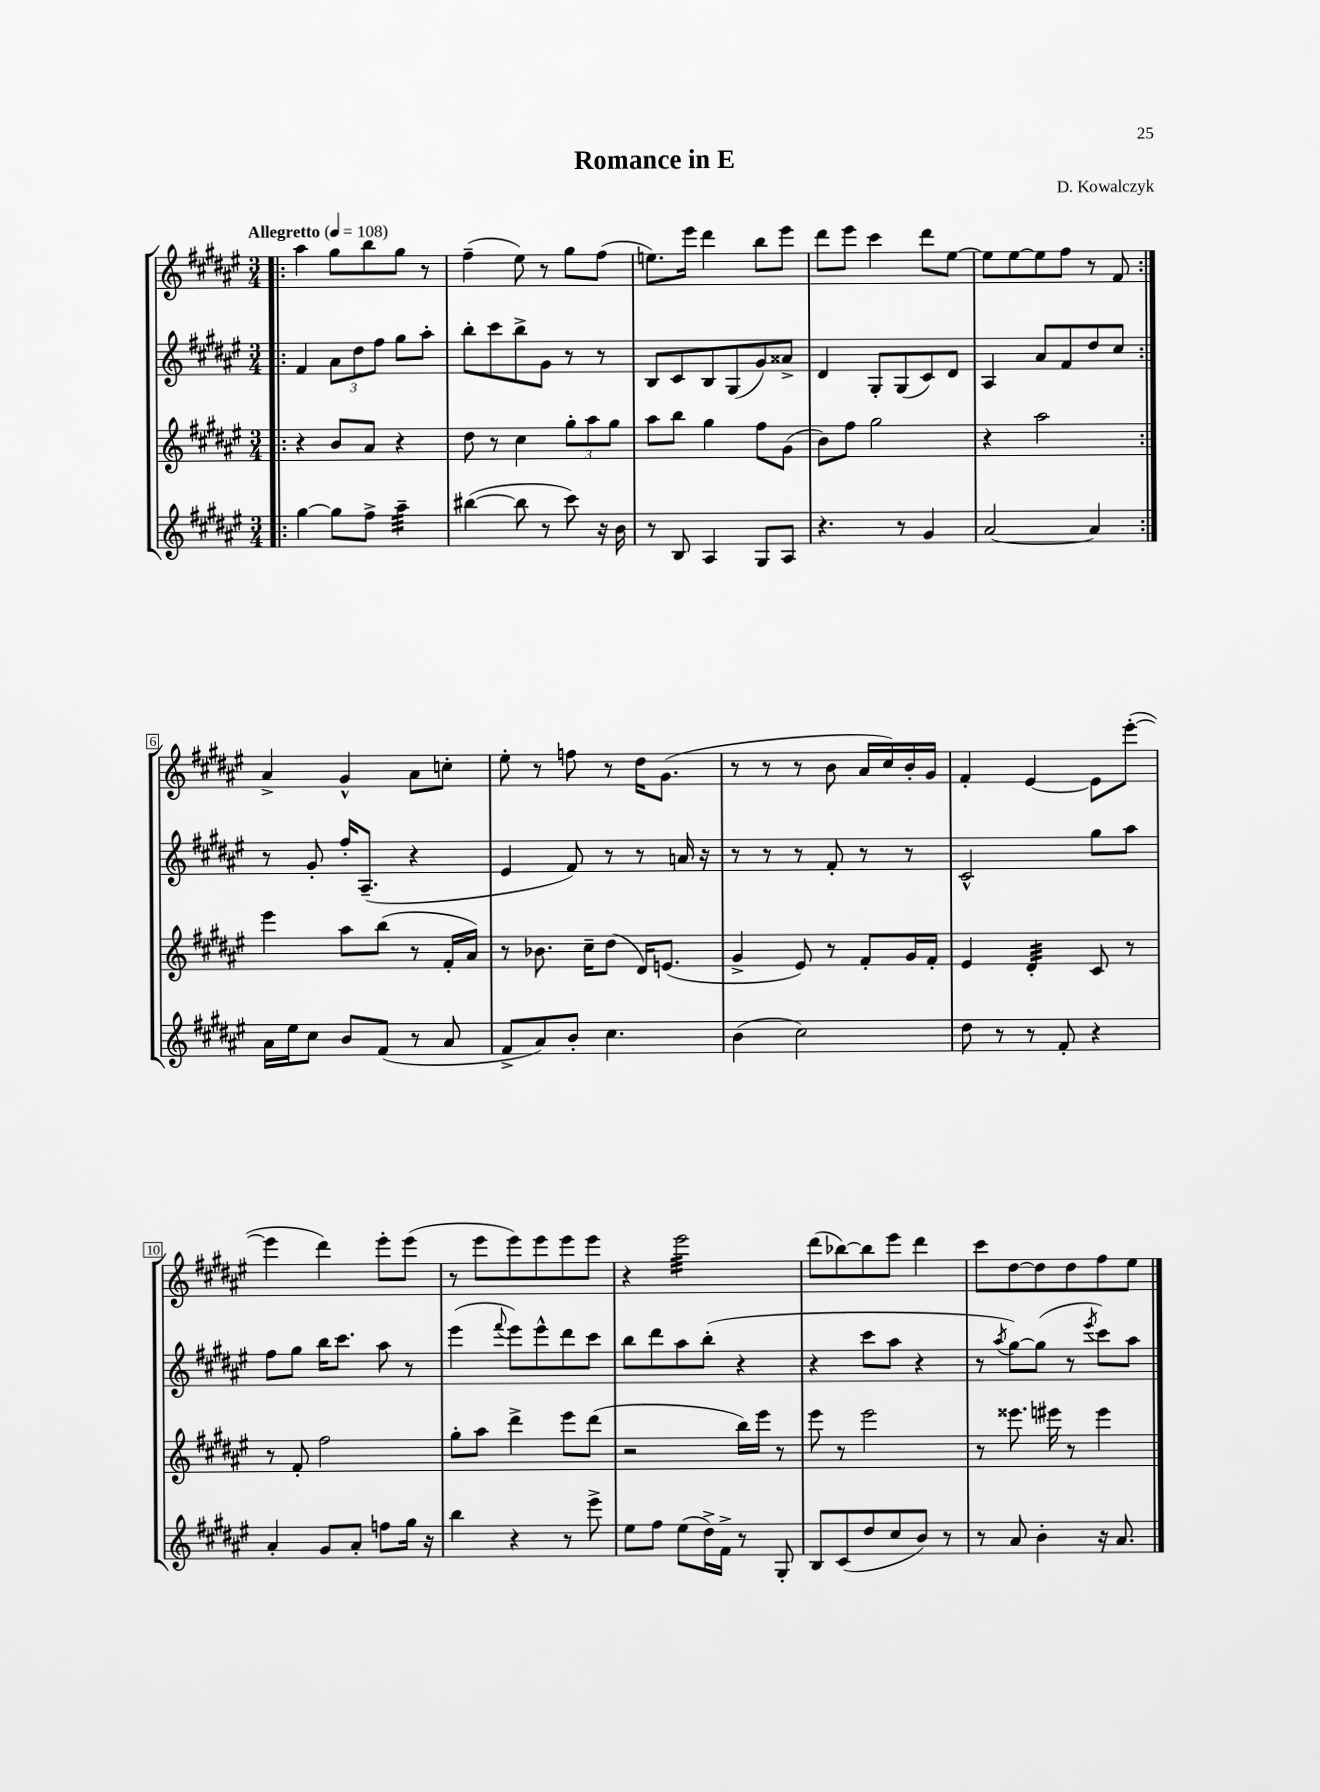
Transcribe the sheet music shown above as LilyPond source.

\header { title = "Romance in E" composer = "D. Kowalczyk" }
<<
\new StaffGroup <<
\new Staff = "s0" {
    \clef treble \key fis \major \numericTimeSignature \time 3/4 \tempo "Allegretto" 4 = 108
    \repeat volta 2 { \bar ".|:" ais''4 gis''8 b''8 gis''8 r8 |
    fis''4--( eis''8) r8 gis''8 fis''8( |
    e''8.) eis'''16 dis'''4 b''8 eis'''8 |
    dis'''8 eis'''8 cis'''4 dis'''8 eis''8~ |
    eis''8 eis''8~ eis''8 fis''8 r8 fis'8 | }
    ais'4-> gis'4-^ ais'8 c''8-. |
    eis''8-. r8 f''8 r8 dis''16 gis'8.( |
    r8 r8 r8 b'8 ais'16 cis''16) b'16-. gis'16 |
    fis'4-. eis'4~ eis'8 eis'''8~-.( |
    eis'''4 dis'''4) eis'''8-. eis'''8( |
    r8 eis'''8 eis'''8) eis'''8 eis'''8 eis'''8 |
    r4 eis'''2:32 |
    dis'''8( bes''8~) bes''8 eis'''8 dis'''4 |
    cis'''8 dis''8~ dis''8 dis''8 fis''8 eis''8 \bar "|." |
}
\new Staff = "s1" {
    \clef treble \key fis \major \numericTimeSignature \time 3/4
    \repeat volta 2 { \bar ".|:" fis'4 \tuplet 3/2 { ais'8 dis''8 fis''8 } gis''8 ais''8-. |
    b''8-. cis'''8 b''8-> gis'8 r8 r8 |
    b8 cis'8 b8 gis8( gis'8) aisis'8-> |
    dis'4 gis8-. gis8( cis'8) dis'8 |
    ais4 ais'8 fis'8 dis''8 cis''8 | }
    r8 gis'8-. fis''16-. ais8.--( r4 |
    eis'4 fis'8) r8 r8 a'16 r16 |
    r8 r8 r8 fis'8-. r8 r8 |
    cis'2-^ gis''8 ais''8 |
    fis''8 gis''8 b''16 cis'''8. ais''8 r8 |
    eis'''4( \appoggiatura { fis'''8 } eis'''8) eis'''8-^ dis'''8 cis'''8 |
    b''8 dis'''8 ais''8 b''8-.( r4 |
    r4 cis'''8 ais''8 r4 |
    r8 \acciaccatura { ais''8 } gis''8~) gis''8( r8 \acciaccatura { eis'''8 } cis'''8) ais''8 \bar "|." |
}
\new Staff = "s2" {
    \clef treble \key fis \major \numericTimeSignature \time 3/4
    \repeat volta 2 { \bar ".|:" r4 b'8 ais'8 r4 |
    dis''8 r8 cis''4 \tuplet 3/2 { gis''8-. ais''8 gis''8 } |
    ais''8 b''8 gis''4 fis''8 gis'8( |
    b'8) fis''8 gis''2 |
    r4 ais''2 | }
    eis'''4 ais''8 b''8( r8 fis'16-. ais'16) |
    r8 bes'8. cis''16-- dis''8( dis'16) e'8.( |
    gis'4-> eis'8) r8 fis'8-. gis'16 fis'16-. |
    eis'4 dis'4:32-. cis'8 r8 |
    r8 fis'8-. fis''2 |
    gis''8-. ais''8 dis'''4-> eis'''8 dis'''8( |
    r2 b''16) eis'''16 r8 |
    eis'''8 r8 eis'''2 |
    r8 eisis'''8. eis'''16 r8 eis'''4 \bar "|." |
}
\new Staff = "s3" {
    \clef treble \key fis \major \numericTimeSignature \time 3/4
    \repeat volta 2 { \bar ".|:" gis''4~ gis''8 fis''8-> ais''4:32-- |
    bis''4~( bis''8 r8 cis'''8) r16 b'16 |
    r8 b8 ais4 gis8 ais8 |
    r4. r8 gis'4 |
    ais'2~ ais'4 | }
    ais'16 eis''16 cis''8 b'8 fis'8( r8 ais'8 |
    fis'8-> ais'8) b'8-. cis''4. |
    b'4( cis''2) |
    dis''8 r8 r8 fis'8-. r4 |
    ais'4-. gis'8 ais'8-. f''8 gis''16 r16 |
    b''4 r4 r8 eis'''8-> |
    eis''8 fis''8 eis''8( dis''16->) fis'16-> r8 gis8-. |
    b8 cis'8( dis''8 cis''8 b'8) r8 |
    r8 ais'8 b'4-. r16 ais'8. \bar "|." |
}
>>
>>
\layout { \context { \Score \override BarNumber.stencil = #(make-stencil-boxer 0.1 0.3 ly:text-interface::print) } }
